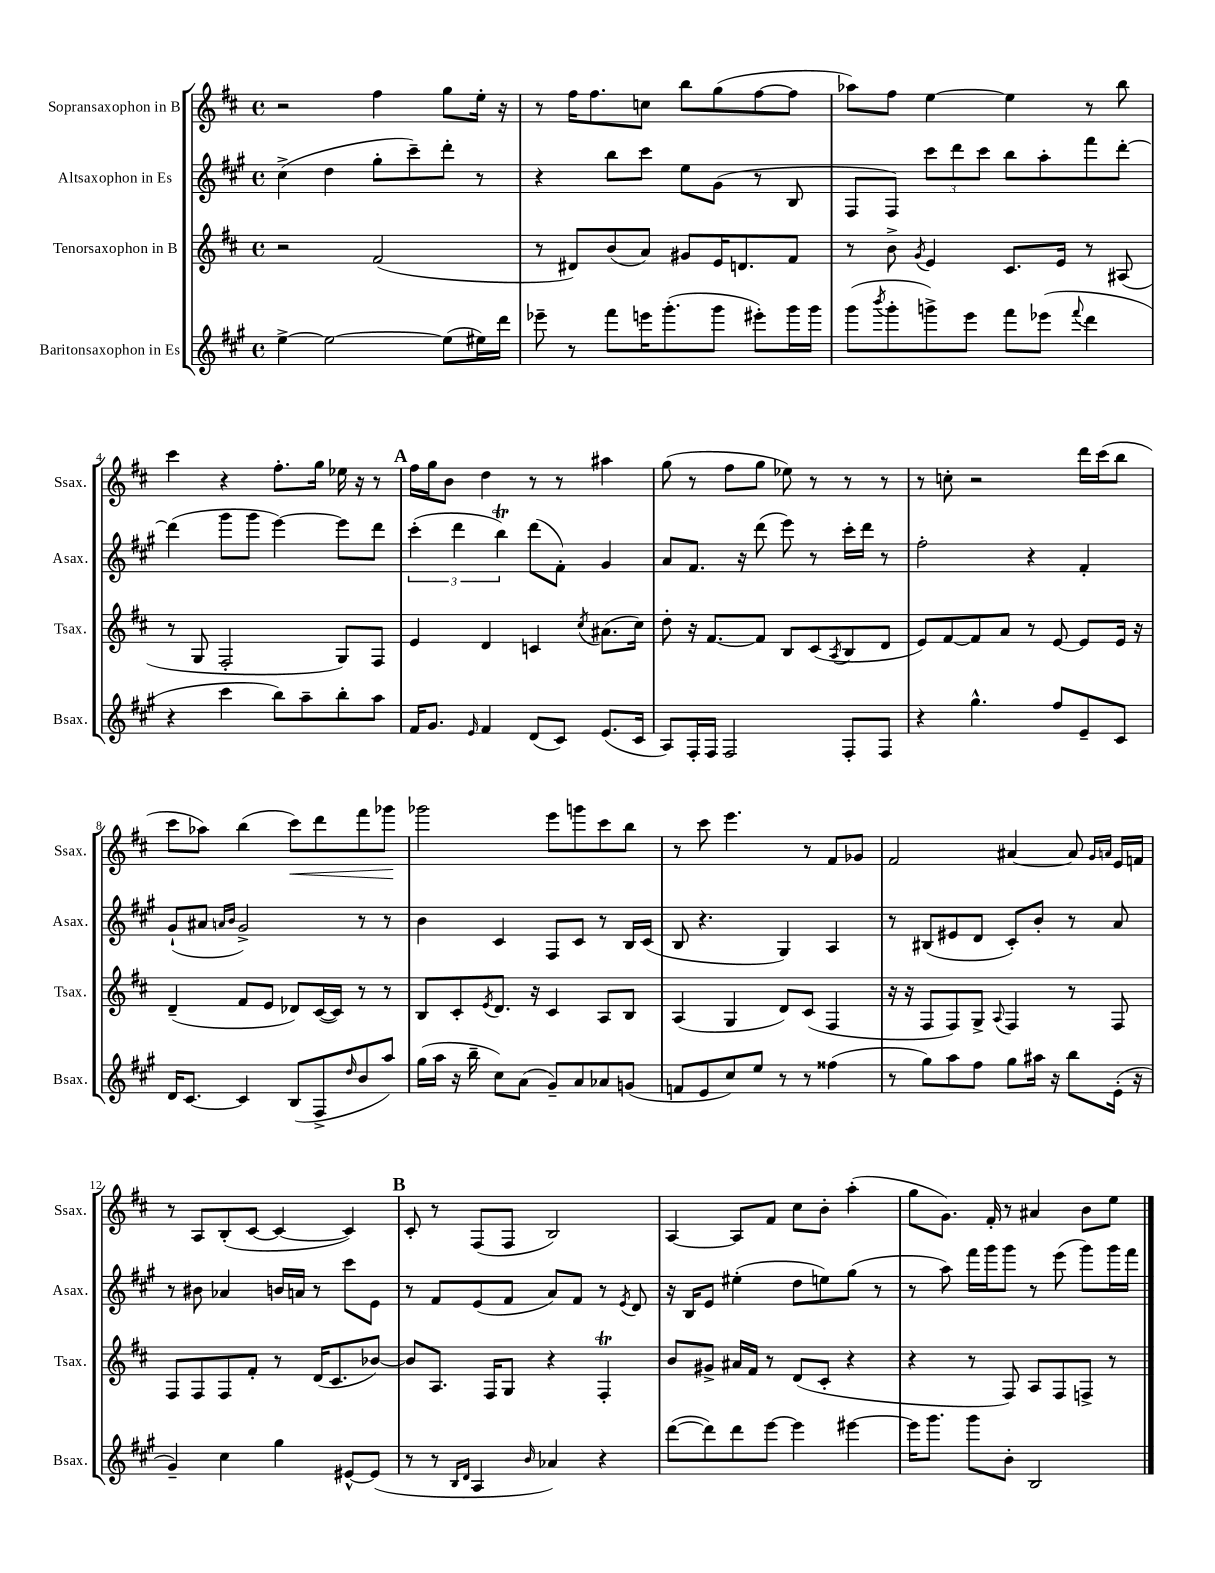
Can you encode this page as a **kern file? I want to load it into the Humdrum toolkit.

**kern	**kern	**kern	**kern	**dynam
*part4	*part3	*part2	*part1	*part1
*staff4	*staff3	*staff2	*staff1	*staff1
*I"Baritonsaxophon in Es	*I"Tenorsaxophon in B	*I"Altsaxophon in Es	*I"Sopransaxophon in B	*
*I'Bsax.	*I'Tsax.	*I'Asax.	*I'Ssax.	*
*clefG2	*clefG2	*clefG2	*clefG2	*
*k[f#c#g#]	*k[f#c#]	*k[f#c#g#]	*k[f#c#]	*
*M4/4	*M4/4	*M4/4	*M4/4	*
*met(c)	*met(c)	*met(c)	*met(c)	*
=1	=1	=1	=1	=1
[4ee^\	2r	(4cc#^\	2r	.
2ee\_	.	4dd\	.	.
.	(2f#/	8gg#'\L	4ff#\	.
.	.	8ccc#~\)	.	.
(8ee\L]	.	8ddd'\J	8gg\L	.
16ee#X\L)	.	8r	16ee'\Jk	.
16ddd\JJ	.	.	16r	.
=2	=2	=2	=2	=2
8eee-X~\	8r	4r	8r	.
8r	8d#X/L)	.	16ff#\KL	.
.	.	.	8.ff#\	.
8fff#\L	(8b/	8bb\L	.	.
16eeen\K	8a/J)	8ccc#\J	8ccn\J	.
(8.ggg#'\	.	.	.	.
.	8g#X/L	8ee\L	8bb\L	.
8ggg#\J	16e/K	(8g#\J	(8gg\	.
.	8.dn/	.	.	.
8eee#X'\L)	.	8r	[8ff#\	.
16ggg#\L	8f#/J	8B/	8ff#\J]	.
16ggg#\JJ	.	.	.	.
=3	=3	=3	=3	=3
(8ggg#\L	8r	8F#/L	8aa-X\L)	.
8qbbb/	.	.	.	.
8ggg#'\	8b^\	8F#/J)	8ff#\J	.
.	8qg/	.	.	.
8gggn^\)	4e/	12ccc#\L	[4ee\	.
.	.	12ddd\	.	.
8eee\J	.	.	.	.
.	.	12ccc#\J	.	.
8fff#\L	8.c#/L	8bb\L	4ee\]	.
(8eee-X\J	.	8aa'\	.	.
.	16e/Jk	.	.	.
8qqfff#/	.	.	.	.
4ddd\	8r	8fff#\	8r	.
.	(8A#X/	[8ddd'\J	8bb\	.
!!LO:LB:g=z
=4	=4	=4	=4	=4
4r	8r	(4ddd\]	4ccc#\	.
.	8G/	.	.	.
4ccc#\	2F#'/	8ggg#\L	4r	.
.	.	8ggg#\J	.	.
8bb\L)	.	[4eee\)	8.ff#'\L	.
8aa~\	.	.	.	.
.	.	.	16gg\Jk	.
8bb'\	8G/L)	8eee\L]	16ee-X\	.
.	.	.	16r	.
8aa\J	8F#/J	8ddd\J	8r	.
!!LO:REH:place=s1:t=A
=5	=5	=5	=5	=5
16f#/KL	4e/	(6ccc#'\	16ff#\LL	.
8.g#/J	.	.	16gg\J	.
.	.	.	8b\J	.
.	.	6ddd\	.	.
16qqe/	.	.	.	.
4f#/	4d/	.	4dd\	.
.	.	6bbT\)	.	.
(8d/L	4cn/	(8ddd\L	8r	.
8c#/J)	.	8f#'\J)	8r	.
.	8qcc#/	.	.	.
(8.e/L	(8.a#X\L	4g#/	4aa#X\	.
16c#/Jk	16cc#\Jk)	.	.	.
=6	=6	=6	=6	=6
8A/L)	8dd'\	8a/L	(8gg\	.
16F#'/L	16r	8.f#/J	8r	.
16F#/JJ	[8.f#/L	.	.	.
2F#/	.	.	8ff#\L	.
.	.	16r	.	.
.	8f#/J]	(8ddd\	8gg\J	.
.	8B/L	8eee\)	8ee-X\)	.
.	(8c#/	8r	8r	.
.	8qA/	.	.	.
8F#'/L	8B/	16ccc#'\LL	8r	.
.	.	16ddd\JJ	.	.
8F#/J	8d/J	8r	8r	.
=7	=7	=7	=7	=7
4r	8e/L)	2ff#'\	8r	.
.	[8f#/	.	8ccn'\	.
4.gg#^^\	8f#/]	.	2r	.
.	8a/J	.	.	.
.	8r	4r	.	.
8ff#/L	[8e/	.	.	.
8e~/	8e/L]	4f#'/	16ddd\LL	.
.	.	.	(16ccc#\J	.
8c#/J	16e/Jk	.	8bb\J	.
.	16r	.	.	.
!!LO:LB:g=z
=8	=8	=8	=8	=8
16d/KL	(4d~/	(8g#`/L	8ccc#\L	.
[8.c#/J	.	.	.	.
.	.	8a#X/J	8aa-X\J)	.
.	.	16qqan/LL	.	.
.	.	16qqb/JJ	.	.
4c#/]	8f#/L	2g#^/)	(4bb\	.
.	8e/J	.	.	.
!	!	!	!	!LO:HP:b
(8B/L	8d-X/L)	.	8ccc#\L)	<
8F#^/	([16c#/L	.	8ddd\	.
.	16c#/JJ])	.	.	.
16qqdd/	.	.	.	.
8b/	8r	8r	8fff#\	.
8aa/J)	8r	8r	8ggg-X\J	.
.	.	.	.	[
=9	=9	=9	=9	=9
(16gg#\LL	8B/L	4b\	2ggg-X\	.
16aa\JJ	.	.	.	.
16r	8c#'/	.	.	.
16bb~\	.	.	.	.
.	8qe/	.	.	.
8cc#\L)	8.d/J	4c#/	.	.
(8a\J	.	.	.	.
.	16r	.	.	.
8g#~/L)	4c#/	8F#/L	8eee\L	.
8a/	.	8c#/J	8gggn\	.
8a-X/	8A/L	8r	8ccc#\	.
(8gn/J	8B/J	16B/LL	8bb\J	.
.	.	(16c#/JJ	.	.
=10	=10	=10	=10	=10
8fn/L	(4A/	8B/	8r	.
8e/	.	4.r	8ccc#\	.
8cc#/)	4G/	.	4.eee\	.
8ee/J	.	.	.	.
8r	8d/L)	4G#/)	.	.
8r	(8c#/J	.	8r	.
(4ff##X\	4F#/	4A/	8f#/L	.
.	.	.	8g-X/J	.
=11	=11	=11	=11	=11
8r	16r	8r	2f#/	.
.	16r	.	.	.
8gg#\L)	8F#/L	(8B#X/L	.	.
8aa\	8F#/)	8e#X/	.	.
8ff#\J	8G^/J	8d/J	.	.
.	8qqA/	.	.	.
8gg#\L	4F#/	8c#'/L)	[4a#X/	.
16aa#X\Jk	.	8b'/J	.	.
16r	.	.	.	.
8bb\L	8r	8r	8a#/]	.
.	.	.	16qqg/LL	.
.	.	.	16qqan/JJ	.
(16e'\Jk	8F#/	8a/	16e/LL	.
16r	.	.	16fn/JJ	.
!!LO:LB:g=z
=12	=12	=12	=12	=12
4g#~/)	8F#/L	8r	8r	.
.	8F#/	8b#X\	8A/L	.
4cc#\	8F#/	4a-X/	(8B'/	.
.	8f#'/J	.	[8c#/J	.
4gg#\	8r	16bn/LL	4c#/_	.
.	.	16an/JJ	.	.
.	(16d/KL	8r	.	.
.	8.c#/	.	.	.
[8e#X^^/L	.	8ccc#\L	4c#/])	.
(8e#/J]	[8b-X/J)	8e\J	.	.
!!LO:REH:place=s1:t=B
=13	=13	=13	=13	=13
8r	8b-/L]	8r	8c#'/	.
8r	8.A/J	8f#/L	8r	.
16qqB/LL	.	.	.	.
16qqd/JJ	.	.	.	.
4A/	.	(8e/	(8F#/L	.
.	16F#/KL	.	.	.
.	8G/J	8f#/J	8F#/J	.
16qqb/	.	.	.	.
4a-X/)	4r	8a/L)	2B/)	.
.	.	8f#/J	.	.
4r	4F#t'/	8r	.	.
.	.	8qe/	.	.
.	.	8d/	.	.
=14	=14	=14	=14	=14
([8ddd\L	8b/L	16r	[4A/	.
.	.	16B/KL	.	.
8ddd\])	8g#X^/J	8e/J	.	.
8ddd\	16a#X/LL	(4ee#X'\	8A/L]	.
.	16f#/JJ	.	.	.
[8eee\J	8r	.	8f#/J	.
4eee\]	(8d/L	8dd\L	8cc#\L	.
.	8c#'/J	8een\)	8b'\J	.
[4eee#X\	4r	(8gg#\J	(4aa'\	.
.	.	8r	.	.
=15	=15	=15	=15	=15
16eee#\KL]	4r	8r	8gg\L	.
8.ggg#\J	.	.	.	.
.	.	8aa\)	8.g\J)	.
8ggg#\L	8r	16fff#\LL	.	.
.	.	16ggg#\J	16f#'/	.
8b'\J	8F#/)	8ggg#\J	8r	.
2B/	8A/L	8r	4a#X/	.
.	8F#/	(8eee\	.	.
.	8Fn^/J	8ggg#\L)	8b\L	.
.	8r	16ggg#\L	8ee\J	.
.	.	16fff#\JJ	.	.
==	==	==	==	==
*-	*-	*-	*-	*-
